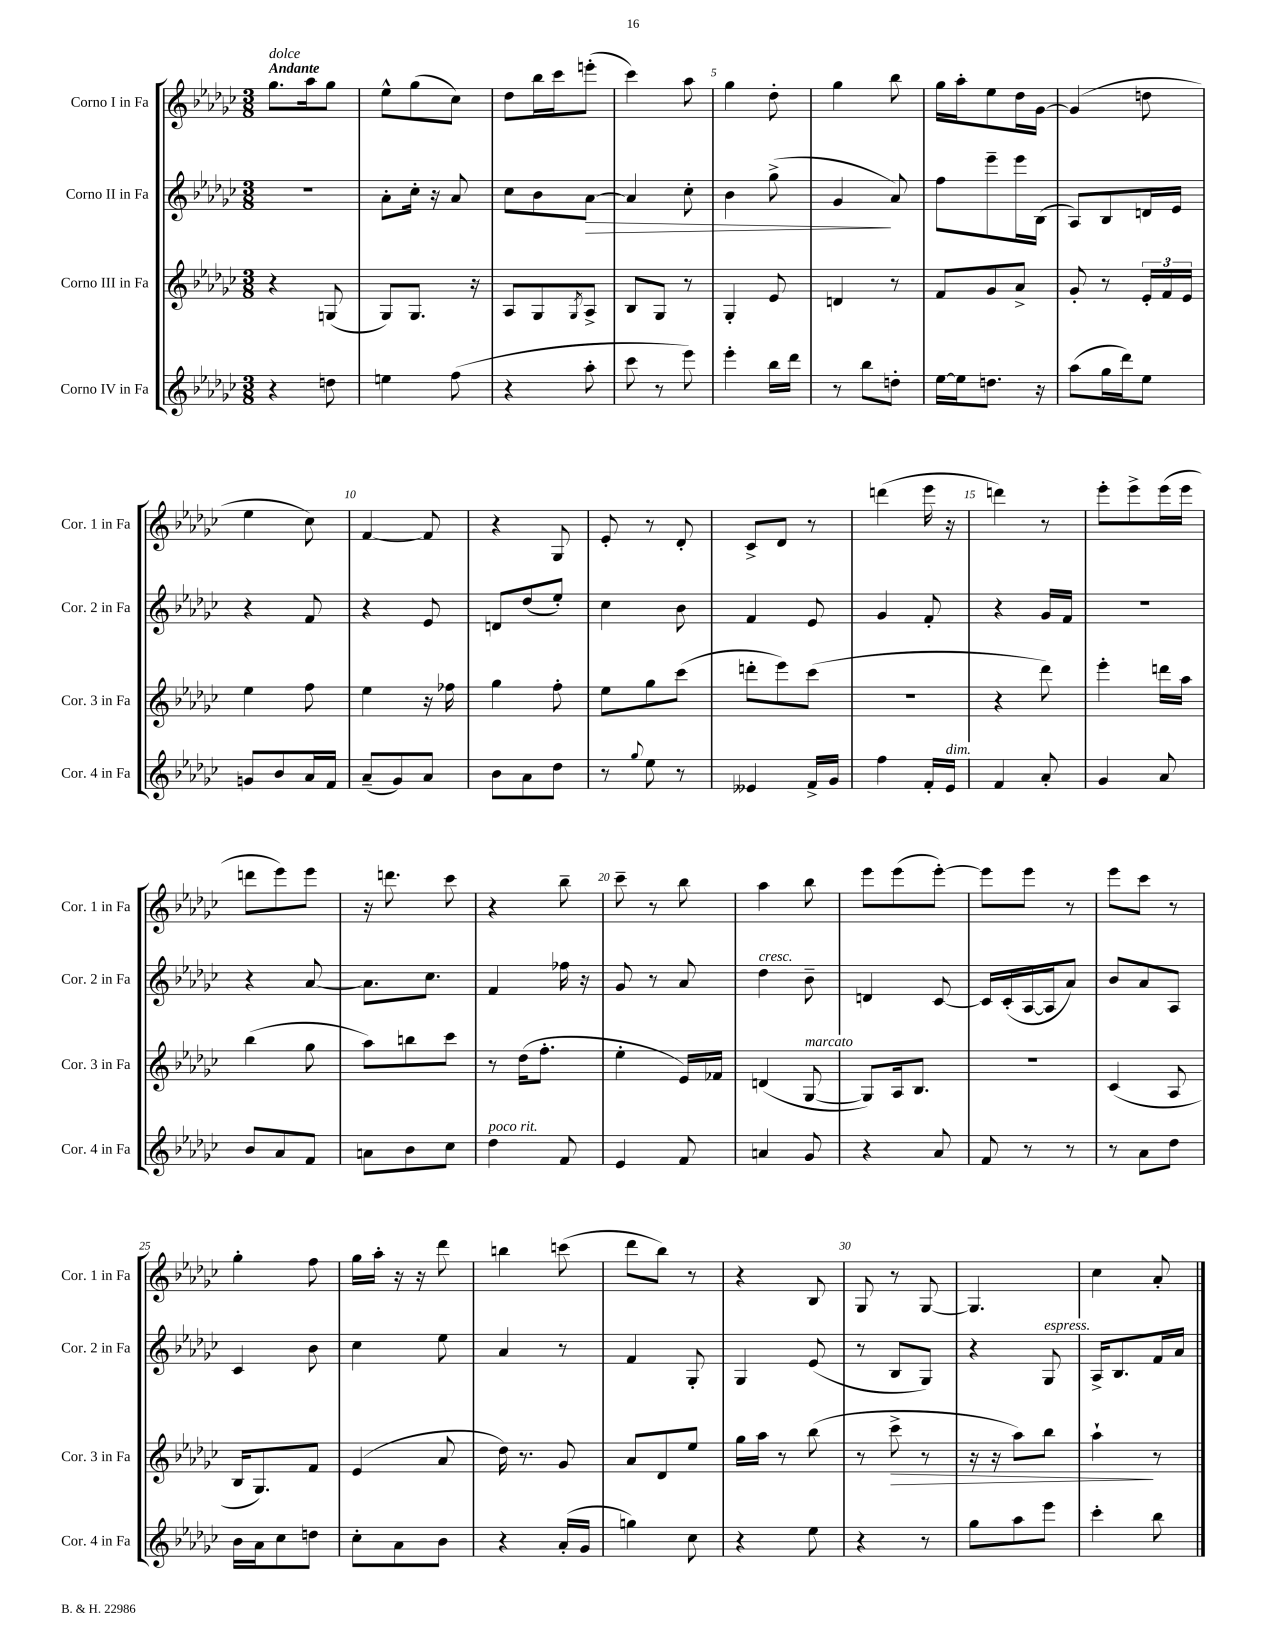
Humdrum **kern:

**kern	**kern	**dynam	**kern	**dynam	**kern
*part4	*part3	*part3	*part2	*part2	*part1
*staff4	*staff3	*staff3	*staff2	*staff2	*staff1
*I"Corno IV in Fa	*I"Corno III in Fa	*	*I"Corno II in Fa	*	*I"Corno I in Fa
*I'Cor. 4 in Fa	*I'Cor. 3 in Fa	*	*I'Cor. 2 in Fa	*	*I'Cor. 1 in Fa
*clefG2	*clefG2	*	*clefG2	*	*clefG2
*k[b-e-a-d-g-c-]	*k[b-e-a-d-g-c-]	*	*k[b-e-a-d-g-c-]	*	*k[b-e-a-d-g-c-]
*M3/8	*M3/8	*	*M3/8	*	*M3/8
=1	=1	=1	=1	=1	=1
!	!	!	!	!	!LO:TX:a:B:t=Andante
!	!	!	!	!	!LO:TX:a:i:t=dolce
4r	4r	.	4.r	.	8.gg-\L
.	.	.	.	.	16aa-\k
8ddn\	(8Gn/	.	.	.	8gg-\J
=2	=2	=2	=2	=2	=2
4een\	8G-/L)	.	8a-'\L	.	8ee-^^\L
.	8.G-/J	.	16cc-'\Jk	.	(8gg-\
.	.	.	16r	.	.
(8ff\	.	.	8a-/	.	8cc-\J)
.	16r	.	.	.	.
=3	=3	=3	=3	=3	=3
4r	8A-/L	.	8cc-\L	.	8dd-\L
.	8G-/	.	8b-\	.	16bb-\L
.	.	.	.	.	16ccc-\J
.	8qG-/	.	.	.	.
!	!	!	!	!LO:HP:b	!
8aa-'\	8A-^/J	.	[8a-\J	>	(8eeen'\J
=4	=4	=4	=4	=4	=4
8ccc-\	8B-/L	.	4a-/]	.	4ccc-\)
8r	8G-/J	.	.	.	.
8eee-\)	8r	.	8cc-'\	.	8aa-\
=5	=5	=5	=5	=5	=5
4eee-'\	4G-'/	.	4b-\	.	4gg-\
16bb-\LL	8e-/	.	(8gg-^\	.	8dd-'\
16ddd-\JJ	.	.	.	.	.
=6	=6	=6	=6	=6	=6
8r	4dn/	.	4g-/	.	4gg-\
8bb-\L	.	.	.	.	.
8ddn'\J	8r	.	8a-/)	]	8bb-\
=7	=7	=7	=7	=7	=7
[16ee-\LL	8f/L	.	8ff\L	.	16gg-\LL
16ee-\J]	.	.	.	.	16aa-'\J
8.ddn\J	8g-/	.	8eee-~\	.	8ee-\
.	8a-^/J	.	16eee-\L	.	16dd-\L
16r	.	.	(16B-\JJ	.	[16g-\JJ
=8	=8	=8	=8	=8	=8
(8aa-\L	8g-'/	.	8A-/L)	.	(4g-/]
16gg-\L	8r	.	8B-/	.	.
16ddd-\J)	.	.	.	.	.
8ee-\J	24e-'/LL	.	16dn/L	.	8ddn\
.	24f/	.	.	.	.
.	.	.	16e-/JJ	.	.
.	24e-/JJ	.	.	.	.
!!LO:LB:g=z
=9	=9	=9	=9	=9	=9
8gn/L	4ee-\	.	4r	.	4ee-\
8b-/	.	.	.	.	.
16a-/L	8ff\	.	8f/	.	8cc-\)
16f/JJ	.	.	.	.	.
=10	=10	=10	=10	=10	=10
(8a-~/L	4ee-\	.	4r	.	[4f/
8g-/)	.	.	.	.	.
8a-/J	16r	.	8e-/	.	8f/]
.	16ff-X\	.	.	.	.
=11	=11	=11	=11	=11	=11
8b-\L	4gg-\	.	8dn/L	.	4r
8a-\	.	.	(8dd-/	.	.
8dd-\J	8ff'\	.	8ee-'/J)	.	8G-/
=12	=12	=12	=12	=12	=12
8r	8ee-\L	.	4cc-\	.	8e-'/
8qqgg-/	.	.	.	.	.
8ee-\	8gg-\	.	.	.	8r
8r	(8ccc-\J	.	8b-\	.	8d-'/
=13	=13	=13	=13	=13	=13
4e--X/	8dddn'\L	.	4f/	.	8c-^/L
.	8eee-\)	.	.	.	8d-/J
16f^/LL	(8ccc-\J	.	8e-/	.	8r
16g-/JJ	.	.	.	.	.
=14	=14	=14	=14	=14	=14
4ff\	4.r	.	4g-/	.	(4dddn\
16f'/LL	.	.	8f'/	.	16eee-\
!LO:TX:a:i:t=dim.	!	!	!	!	!
16e-/JJ	.	.	.	.	16r
=15	=15	=15	=15	=15	=15
4f/	4r	.	4r	.	4dddn\)
8a-'/	8ddd-\)	.	16g-/LL	.	8r
.	.	.	16f/JJ	.	.
=16	=16	=16	=16	=16	=16
4g-/	4eee-'\	.	4.r	.	8eee-'\L
.	.	.	.	.	8eee-^\
8a-/	16dddn\LL	.	.	.	(16eee-\L
.	16aa-\JJ	.	.	.	16eee-\JJ
!!LO:LB:g=z
=17	=17	=17	=17	=17	=17
8b-/L	(4bb-\	.	4r	.	8dddn\L
8a-/	.	.	.	.	8eee-\)
8f/J	8gg-\	.	[8a-/	.	8eee-\J
=18	=18	=18	=18	=18	=18
8an\L	8aa-\L)	.	8.a-\L]	.	16r
.	.	.	.	.	8.dddn\
8b-\	8bbn\	.	.	.	.
.	.	.	8.cc-\J	.	.
8cc-\J	8ccc-\J	.	.	.	8ccc-\
=19	=19	=19	=19	=19	=19
!LO:TX:a:i:t=poco rit.	!	!	!	!	!
4dd-\	8r	.	4f/	.	4r
.	(16dd-\KL	.	.	.	.
.	8.ff'\J	.	.	.	.
8f/	.	.	16ff-X\	.	8bb-~\
.	.	.	16r	.	.
=20	=20	=20	=20	=20	=20
4e-/	4ee-'\	.	8g-/	.	8ccc-~\
.	.	.	8r	.	8r
8f/	16e-/LL)	.	8a-/	.	8bb-\
.	16f-X/JJ	.	.	.	.
=21	=21	=21	=21	=21	=21
!	!	!	!LO:TX:a:i:t=cresc.	!	!
4an/	(4dn/	.	4dd-\	.	4aa-\
!	!LO:TX:a:i:t=marcato	!	!	!	!
8g-/	[8G-/	.	8b-~\	.	8bb-\
=22	=22	=22	=22	=22	=22
4r	8G-/L])	.	4dn/	.	8eee-\L
.	16A-/k	.	.	.	(8eee-\
.	8.B-/J	.	.	.	.
8a-/	.	.	[8c-/	.	[8eee-'\J)
=23	=23	=23	=23	=23	=23
8f/	4.r	.	16c-/LL]	.	8eee-\L]
.	.	.	(16c-'/	.	.
8r	.	.	[16A-/	.	8eee-\J
.	.	.	16A-/J]	.	.
8r	.	.	8a-/J)	.	8r
=24	=24	=24	=24	=24	=24
8r	(4c-/	.	8b-/L	.	8eee-\L
8a-\L	.	.	8a-/	.	8ccc-\J
8dd-\J	8A-/	.	8A-/J	.	8r
!!LO:LB:g=z
=25	=25	=25	=25	=25	=25
16b-\LL	16B-/KL	.	4c-/	.	4gg-'\
16a-\J	8.G-/)	.	.	.	.
8cc-\	.	.	.	.	.
8ddn\J	8f/J	.	8b-\	.	8ff\
=26	=26	=26	=26	=26	=26
8cc-'\L	(4e-/	.	4cc-\	.	16gg-\LL
.	.	.	.	.	16aa-'\JJ
8a-\	.	.	.	.	16r
.	.	.	.	.	16r
8b-\J	8a-/	.	8ee-\	.	8ddd-\
=27	=27	=27	=27	=27	=27
4r	16dd-\)	.	4a-/	.	4bbn\
.	8.r	.	.	.	.
(16a-'/LL	8g-/	.	8r	.	(8cccn\
16g-/JJ	.	.	.	.	.
=28	=28	=28	=28	=28	=28
4ggn\)	8a-/L	.	4f/	.	8ddd-\L
.	8d-/	.	.	.	8bb-\J)
8cc-\	8ee-/J	.	8G-'/	.	8r
=29	=29	=29	=29	=29	=29
4r	16gg-\LL	.	4G-/	.	4r
.	16aa-\JJ	.	.	.	.
.	8r	.	.	.	.
8ee-\	(8bb-\	.	(8e-/	.	8B-/
=30	=30	=30	=30	=30	=30
4r	8r	.	8r	.	8G-/
!	!	!LO:HP:b	!	!	!
.	8ccc-^\	>	8B-/L	.	8r
8r	8r	.	8G-/J)	.	[8G-/
=31	=31	=31	=31	=31	=31
8gg-\L	16r	.	4r	.	4.G-/]
.	16r	.	.	.	.
8aa-\	8aa-\L)	.	.	.	.
!	!	!	!LO:TX:a:i:t=espress.	!	!
8eee-\J	8bb-\J	.	8G-/	.	.
=32	=32	=32	=32	=32	=32
4ccc-'\	4aa-`\	.	16A-^/KL	.	4cc-\
.	.	.	8.B-/	.	.
8bb-\	8r	]	16f/L	.	8a-'/
.	.	.	16a-/JJ	.	.
==	==	==	==	==	==
*-	*-	*-	*-	*-	*-
